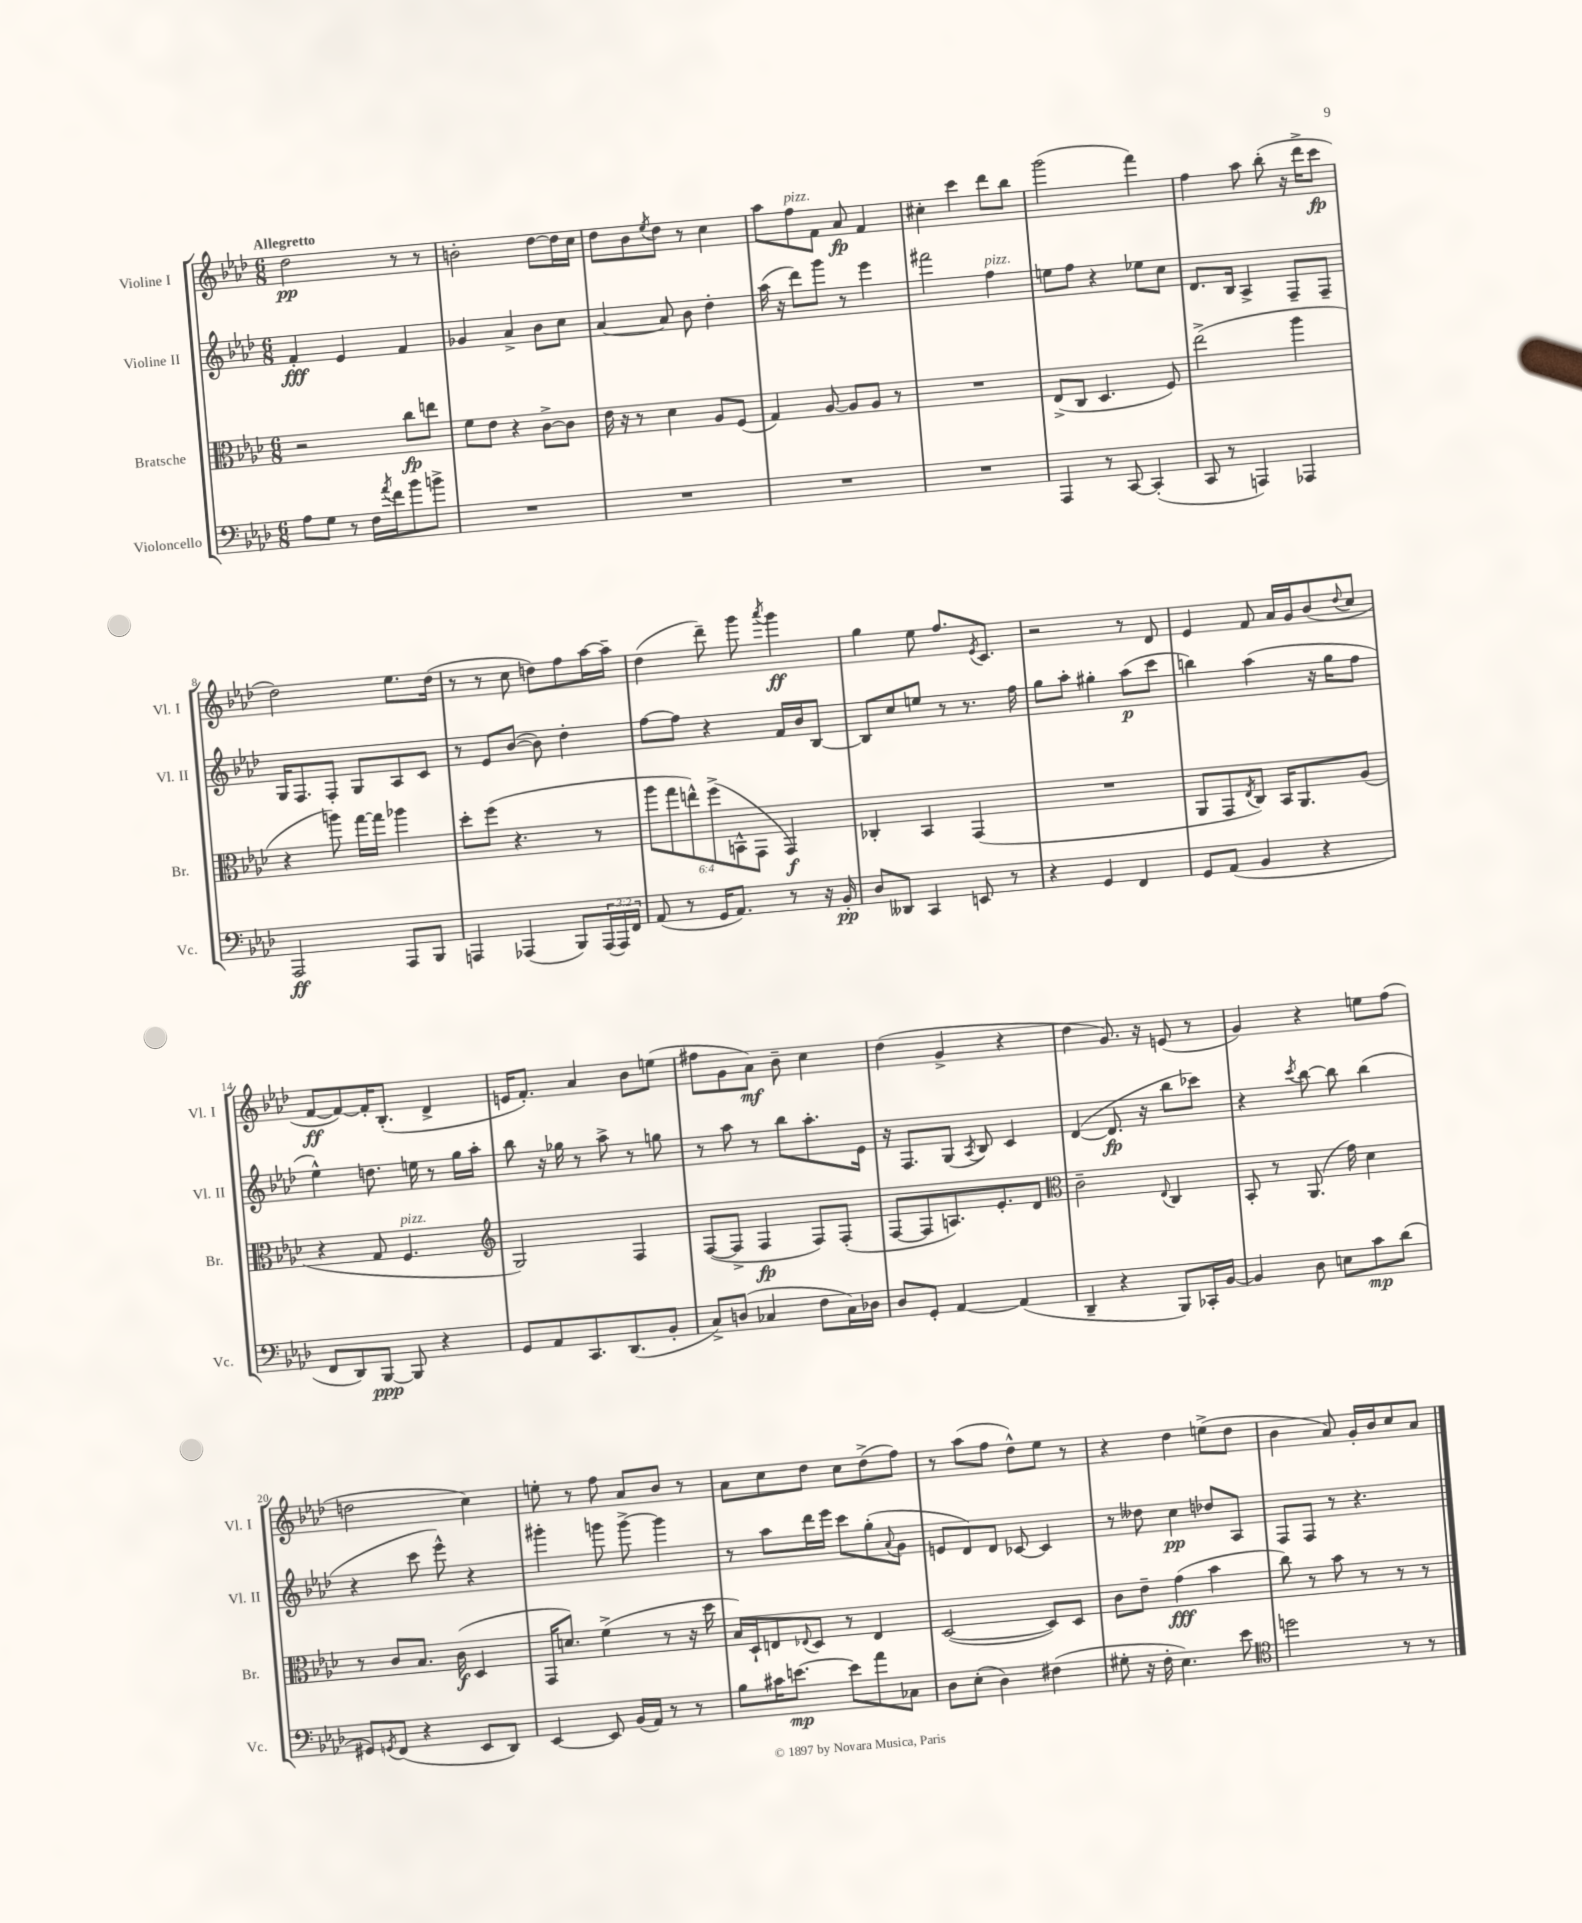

**kern	**dynam	**kern	**dynam	**kern	**dynam	**kern	**dynam
*part4	*part4	*part3	*part3	*part2	*part2	*part1	*part1
*staff4	*staff4	*staff3	*staff3	*staff2	*staff2	*staff1	*staff1
*I"Violoncello	*	*I"Bratsche	*	*I"Violine II	*	*I"Violine I	*
*I'Vc.	*	*I'Br.	*	*I'Vl. II	*	*I'Vl. I	*
*clefF4	*	*clefC3	*	*clefG2	*	*clefG2	*
*k[b-e-a-d-]	*	*k[b-e-a-d-]	*	*k[b-e-a-d-]	*	*k[b-e-a-d-]	*
*M6/8	*	*M6/8	*	*M6/8	*	*M6/8	*
=1	=1	=1	=1	=1	=1	=1	=1
!	!	!	!	!	!	!LO:TX:a:B:t=Allegretto	!
8A-\L	.	2r	.	4f'/	fff	2dd-\	pp
8G\J	.	.	.	.	.	.	.
8r	.	.	.	4e-/	.	.	.
16F\LL	.	.	.	.	.	.	.
8qa-/	.	.	.	.	.	.	.
16f\J	.	.	.	.	.	.	.
8b-\	.	8cc\L	fp	4f/	.	8r	.
8bn^\J	.	8een\J	.	.	.	8r	.
=2	=2	=2	=2	=2	=2	=2	=2
2.r	.	8f\L	.	4g-X/	.	2bn'\	.
.	.	8e-\J	.	.	.	.	.
.	.	4r	.	4a-^/	.	.	.
.	.	[8c^\L	.	8b-\L	.	[8dd-\L	.
.	.	8c\J]	.	8cc\J	.	16dd-\L]	.
.	.	.	.	.	.	16cc\JJ	.
=3	=3	=3	=3	=3	=3	=3	=3
2.r	.	16e-\	.	[4a-/	.	8dd-\L	.
.	.	16r	.	.	.	.	.
.	.	8r	.	.	.	8b-\	.
.	.	.	.	.	.	8qee-/	.
.	.	4d-\	.	8a-/]	.	8dd-\J	.
.	.	.	.	8b-\	.	8r	.
.	.	8A-/L	.	4dd-'\	.	4cc\	.
.	.	(8F/J	.	.	.	.	.
=4	=4	=4	=4	=4	=4	=4	=4
2.r	.	4G/)	.	(16aa-\	.	8aa-\L	.
.	.	.	.	16r	.	.	.
!	!	!	!	!	!	!LO:TX:a:i:t=pizz.	!
.	.	.	.	8ddd-\L)	.	8ff\	.
.	.	[8A-/	.	8ggg\J	.	8f\J	.
.	.	8A-/L]	.	8r	.	8a-/	fp
.	.	8A-/J	.	4eee-\	.	4f/	.
.	.	8r	.	.	.	.	.
=5	=5	=5	=5	=5	=5	=5	=5
2.r	.	2.r	.	2fff#X\	.	4cc#X'\	.
.	.	.	.	.	.	4ccc\	.
!	!	!	!	!LO:TX:a:i:t=pizz.	!	!	!
.	.	.	.	4ff\	.	8ddd-\L	.
.	.	.	.	.	.	8bb-\J	.
=6	=6	=6	=6	=6	=6	=6	=6
4AAA-/	.	(8E-^/L	.	8een\L	.	(2ggg\	.
.	.	8C/J	.	8ff\J	.	.	.
8r	.	4.D-/	.	4r	.	.	.
[8CC/	.	.	.	.	.	.	.
(4CC'/]	.	.	.	8ee-X\L	.	4fff\)	.
.	.	8F/)	.	8cc\J	.	.	.
=7	=7	=7	=7	=7	=7	=7	=7
8CC/	.	(2ee-^\	.	8.d-/L	.	4ff\	.
8r	.	.	.	.	.	.	.
.	.	.	.	16B-/Jk	.	.	.
4AAAn/)	.	.	.	4A-^/	.	8aa-\	.
.	.	.	.	.	.	(8bb-'\	.
4AAA-X/	.	4aa-\	.	8F~/L	.	16r	.
.	.	.	.	.	.	16ddd-^\KL	.
.	.	.	.	8F~/J	.	8ccc\J	fp
!!LO:LB:g=z
=8	=8	=8	=8	=8	=8	=8	=8
2AAA-/	ff	4r	.	16G/KL	.	2dd-\)	.
.	.	.	.	8.F/	.	.	.
.	.	8aan\)	.	8F'/J	.	.	.
.	.	[16gg\LL	.	8G/L	.	.	.
.	.	16gg\JJ]	.	.	.	.	.
8AAA-/L	.	4aa-X\	.	8A-/	.	8.ee-\L	.
8BBB-/J	.	.	.	8c/J	.	.	.
.	.	.	.	.	.	(16dd-\Jk	.
=9	=9	=9	=9	=9	=9	=9	=9
4AAAn/	.	8dd-'\L	.	8r	.	8r	.
.	.	(8ff\J	.	8e-/L	.	8r	.
(4AAA-X/	.	4.r	.	([8b-/J	.	8cc\	.
.	.	.	.	8b-\])	.	8ddn\L)	.
8BBB-/L)	.	.	.	4dd-'\	.	8ff\	.
(24AAA-/L	.	8r	.	.	.	[16aa-\L	.
24AAA-/)	.	.	.	.	.	.	.
.	.	.	.	.	.	16aa-~\JJ]	.
24FF/JJ	.	.	.	.	.	.	.
=10	=10	=10	=10	=10	=10	=10	=10
(8AA-/	.	12aa-\L	.	[8ff\L	.	(4dd-\	.
.	.	12gg\	.	.	.	.	.
8r	.	.	.	8ff\J]	.	.	.
.	.	12een^^\)	.	.	.	.	.
16GG/KL	.	(12ff^\	.	4r	.	8ddd-~\)	.
8.AA-/J)	.	.	.	.	.	.	.
.	.	12BBn^^\	.	.	.	.	.
.	.	.	.	.	.	8ggg\	.
.	.	12GG\J	.	.	.	.	.
.	.	.	.	.	.	8qaaa-/	.
8r	.	4GG/)	f	16f/LL	.	4ggg\	ff
.	.	.	.	16b-/J	.	.	.
16r	.	.	.	[8B-/J	.	.	.
16BB-'/	pp	.	.	.	.	.	.
=11	=11	=11	=11	=11	=11	=11	=11
8D-/L	.	4C-X'/	.	8B-/L]	.	4gg\	.
8DD--X/J	.	.	.	8cc/	.	.	.
4CC/	.	4BB-/	.	8een/J	.	8ee-\	.
.	.	.	.	8r	.	8.ff/L	.
8EEn/	.	(4GG/	.	8.r	.	.	.
.	.	.	.	.	.	8qe-/	.
.	.	.	.	.	.	8.c/J	.
8r	.	.	.	.	.	.	.
.	.	.	.	16ff\	.	.	.
=12	=12	=12	=12	=12	=12	=12	=12
4r	.	2.r	.	8gg\L	.	2r	.
.	.	.	.	8aa-'\J	.	.	.
4GG/	.	.	.	4gg#X'\	.	.	.
4FF/	.	.	.	(8aa-\L	p	8r	.
.	.	.	.	8ccc\J	.	8d-/	.
=13	=13	=13	=13	=13	=13	=13	=13
8GG/L	.	8AA-/L	.	4bbn\)	.	4e-/	.
(8AA-/J	.	8GG/	.	.	.	.	.
.	.	8qE-/	.	.	.	.	.
4BB-/	.	8C/J)	.	(4aa-\	.	8f/	.
.	.	16BB-/KL	.	.	.	16a-/LL	.
.	.	8.AA-/	.	.	.	16g/J	.
4r	.	.	.	16r	.	(8b-/	.
.	.	.	.	16gg\KL	.	.	.
.	.	.	.	.	.	8qqdd-/	.
.	.	(8A-/J	.	8ff\J	.	8cc/J	.
!!LO:LB:g=z
=14	=14	=14	=14	=14	=14	=14	=14
8FF/L	.	4r	.	4ee-^^\)	.	[8f/L	ff
8DD-/)	.	.	.	.	.	8f/_)	.
[8BBB-/J	ppp	8G/	.	8.ddn\	.	16f'/K]	.
.	.	.	.	.	.	(8.B-'/J	.
!	!	!LO:TX:a:i:t=pizz.	!	!	!	!	!
8BBB-/]	.	4.F/	.	.	.	.	.
.	.	.	.	16een\	.	.	.
4r	.	.	.	8r	.	4d-^/	.
.	.	.	.	16gg\LL	.	.	.
.	.	.	.	16aa-'\JJ	.	.	.
=15	=15	=15	=15	=15	=15	=15	=15
*	*	*clefG2	*	*	*	*	*
8GG/L	.	2G/)	.	8bb-\	.	16en/KL	.
.	.	.	.	.	.	8.f'/J)	.
8AA-/	.	.	.	16r	.	.	.
.	.	.	.	16gg-X\	.	.	.
8.CC/	.	.	.	8r	.	4a-/	.
.	.	.	.	8aa-^\	.	.	.
(8.DD-/	.	.	.	.	.	.	.
.	.	4F/	.	8r	.	8b-\L	.
8BB-'/J	.	.	.	8ggn\	.	(8een\J	.
=16	=16	=16	=16	=16	=16	=16	=16
8C^/L)	.	([8F/L	.	8r	.	8ff#X\L	.
(8Dn/J	.	8F^/J]	.	8aa-\	.	8g\	.
4C-X/	.	4F/	fp	8r	.	8a-\J)	mf
.	.	.	.	8bb-\L	.	8b-~\	.
8F\L	.	8F/L)	.	8.aa-'\	.	4cc\	.
16C-\L)	.	(8F'/J	.	.	.	.	.
16D-X\JJ	.	.	.	16e-\Jk	.	.	.
=17	=17	=17	=17	=17	=17	=17	=17
8D-/L	.	[8F/L	.	16r	.	(4dd-\	.
.	.	.	.	8.F/L	.	.	.
8GG'/J	.	8F/]	.	.	.	.	.
[4AA-/	.	8.An/)	.	(8G/J	.	4g^/	.
.	.	.	.	8qA-/	.	.	.
.	.	.	.	8B-/)	.	.	.
.	.	8.e-'/	.	.	.	.	.
(4AA-/]	.	.	.	4c/	.	4r	.
.	.	8d-/J	.	.	.	.	.
=18	=18	=18	=18	=18	=18	=18	=18
*	*	*clefC3	*	*	*	*	*
4DD-~/	.	2c~\	.	([4d-/	.	4dd-\	.
4r	.	.	.	8.d-/]	fp	8.g/)	.
.	.	.	.	16r	.	16r	.
.	.	8qqE-/	.	.	.	.	.
8BBB-/L)	.	4C/	.	8bb-\L	.	(8en/	.
16CC-X'/L	.	.	.	8ccc-X\J)	.	8r	.
[16BB-/JJ	.	.	.	.	.	.	.
=19	=19	=19	=19	=19	=19	=19	=19
4BB-/]	.	8BB-'/	.	4r	.	4g/)	.
.	.	8r	.	.	.	.	.
.	.	.	.	8qccc/	.	.	.
8D-\	.	(8.AA-/	.	[8bb-\	.	4r	.
8En\L	.	.	.	8bb-\]	.	.	.
.	.	16g\)	.	.	.	.	.
8c\	mp	4d-\	.	(4bb-\	.	8een\L	.
(8d-\J	.	.	.	.	.	(8ff\J	.
!!LO:LB:g=z
=20	=20	=20	=20	=20	=20	=20	=20
8GG#X/L)	.	8r	.	4r	.	2ddn\	.
8qGGn/	.	.	.	.	.	.	.
(8FF/J	.	8c/L	.	.	.	.	.
4r	.	8.B-/J	.	8ccc\	.	.	.
.	.	.	.	8eee-^^\)	.	.	.
.	.	(16c\	f	.	.	.	.
8EE-/L	.	4D-/	.	4r	.	4cc\)	.
8DD-/J)	.	.	.	.	.	.	.
=21	=21	=21	=21	=21	=21	=21	=21
[4EE-/	.	16GG/KL	.	4ggg#X'\	.	8een'\	.
.	.	8.dn/J)	.	.	.	.	.
.	.	.	.	.	.	8r	.
8EE-/]	.	(4f^\	.	8gggn\	.	8ff\	.
(16BB-/LL	.	.	.	[8ggg^\	.	8a-/L	.
16AA-/JJ)	.	.	.	.	.	.	.
8r	.	8r	.	4ggg\]	.	8b-/J	.
8r	.	16r	.	.	.	8r	.
.	.	16dd-\	.	.	.	.	.
=22	=22	=22	=22	=22	=22	=22	=22
8B-\L	.	16B-/LL)	.	8r	.	8a-\L	.
.	.	16D-`/J	.	.	.	.	.
16c#X\K	.	8En/	.	8aa-\L	.	8cc\	.
[8.en\J	mp	.	.	.	.	.	.
.	.	8qqE-X/	.	.	.	.	.
.	.	8D-/J	.	16ddd-\L	.	8dd-\J	.
.	.	.	.	16eee-\JJ	.	.	.
8e\L]	.	8r	.	8ccc\L	.	8cc\L	.
8a-\	.	4E-/	.	(8gg'\	.	(8dd-^\	.
.	.	.	.	8qqa-/	.	.	.
8C-X\J	.	.	.	8g\J	.	8ff\J)	.
=23	=23	=23	=23	=23	=23	=23	=23
8D-\L	.	([2D-/	.	8en/L	.	8r	.
(8E-'\J	.	.	.	8d-/)	.	(8aa-\L	.
4D-\)	.	.	.	8d-/J	.	8ff\J	.
.	.	.	.	[8c-X/	.	8dd-^^\L)	.
(4F#X\	.	8D-/L])	.	4c-/]	.	8ee-\J	.
.	.	8D-/J	.	.	.	8r	.
=24	=24	=24	=24	=24	=24	=24	=24
8G#X'\	.	8c\L	.	8r	.	4r	.
16r	.	8e-~\J	.	8dd--X\	.	.	.
16F'\	.	.	.	.	.	.	.
4.E-\)	.	(4g\	fff	4cc\	pp	4dd-\	.
.	.	4b-\	.	8dd-X/L	.	(8een^\L	.
8e-\	.	.	.	8A-/J	.	8dd-\J	.
=25	=25	=25	=25	=25	=25	=25	=25
*clefC4	*	*	*	*	*	*	*
2ddn\	.	8cc\)	.	8F/L	.	4b-\	.
.	.	8r	.	8F/J	.	.	.
.	.	8b-\	.	8r	.	8a-/)	.
.	.	8r	.	4.r	.	16g'/LL	.
.	.	.	.	.	.	16b-/J	.
8r	.	8r	.	.	.	8cc/	.
8r	.	8r	.	.	.	8a-/J	.
==	==	==	==	==	==	==	==
*-	*-	*-	*-	*-	*-	*-	*-
